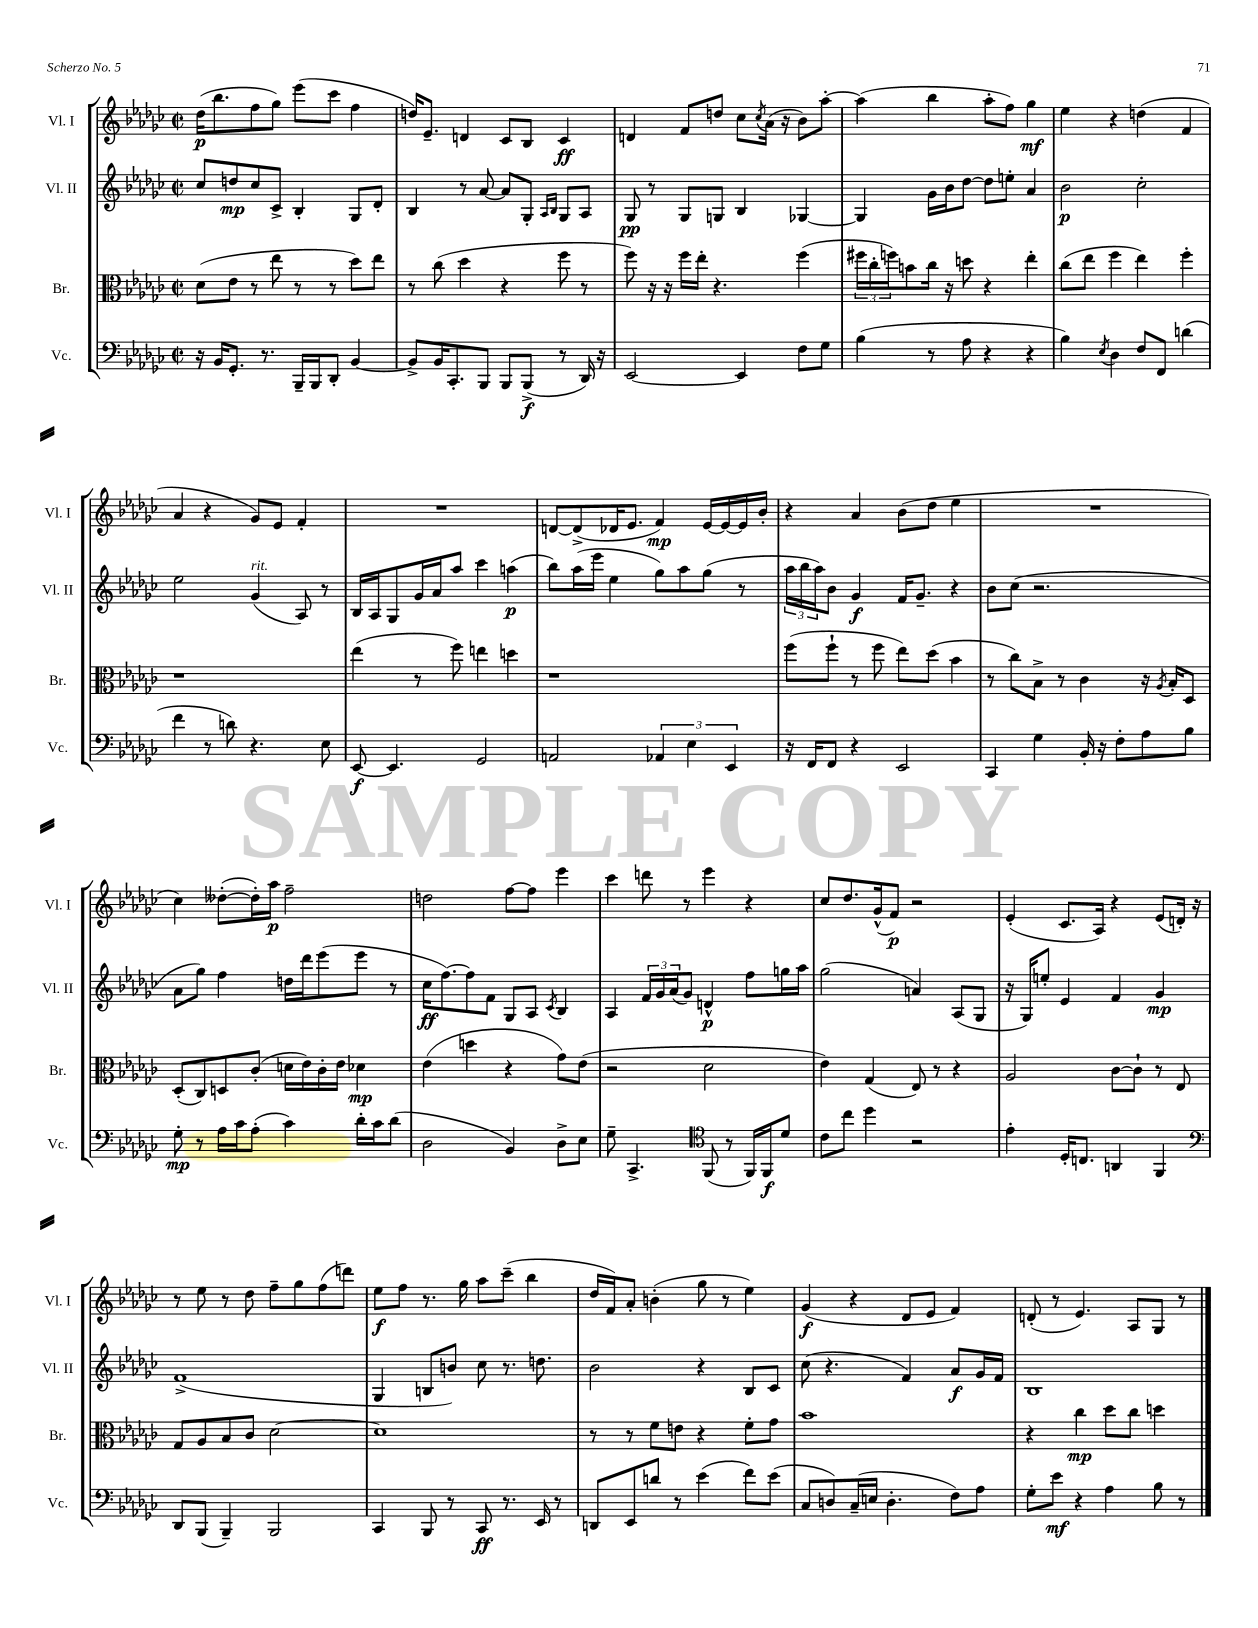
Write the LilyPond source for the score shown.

<<
\new StaffGroup <<
\new Staff = "s0" \with { instrumentName = "Vl. I" shortInstrumentName = "Vl. I" } {
    \clef treble \key ges \major \defaultTimeSignature \time 2/2
    des''16\p( bes''8. f''8 ges''8) ees'''8( ces'''8 f''4 |
    d''16) ees'8.-- d'4 ces'8 bes8 ces'4\ff |
    d'4 f'8 d''8 ces''8 \acciaccatura { ces''8 } aes'16( r16 bes'8) aes''8~-. |
    aes''4( bes''4 aes''8-. f''8) ges''4\mf |
    ees''4 r4 d''4( f'4 |
    aes'4 r4 ges'8) ees'8 f'4-. |
    R1 |
    d'8~ d'8->( des'16 ees'8. f'4\mp) ees'16~ ees'16~ ees'16 bes'16-. |
    r4 aes'4 bes'8( des''8 ees''4 |
    R1 |
    ces''4) deses''8~-.( deses''16-.) aes''16\p f''2-- |
    d''2 f''8~ f''8 ees'''4 |
    ces'''4 d'''8 r8 ees'''4 r4 |
    ces''8 des''8. ges'16-^( f'8\p) r2 |
    ees'4-.( ces'8. aes16) r4 ees'8( d'16-.) r16 |
    r8 ees''8 r8 des''8 f''8-- ges''8 f''8( d'''8) |
    ees''8\f f''8 r8. ges''16 aes''8 ces'''8--( bes''4 |
    des''16 f'16) aes'8-. b'4-.( ges''8 r8 ees''4) |
    ges'4\f( r4 des'8 ees'8 f'4) |
    d'8-.( r8 ees'4.) aes8 ges8 r8 \bar "|." |
}
\new Staff = "s1" \with { instrumentName = "Vl. II" shortInstrumentName = "Vl. II" } {
    \clef treble \key ges \major \defaultTimeSignature \time 2/2
    ces''8 d''8\mp ces''8 ces'8-> bes4-. ges8 des'8-. |
    bes4 r8 aes'8~ aes'8 ges8-. \grace { aes16 bes16 } ges8 aes8 |
    ges8\pp r8 ges8 g8 bes4 ges4~ |
    ges4 ges'16 bes'16 des''8~ des''8 e''8-. aes'4 |
    bes'2\p ces''2-. |
    ees''2 ges'4^\markup { \italic "rit." }( aes8) r8 |
    bes16 aes16 ges8 ges'16 aes'16 aes''8 ces'''4 a''4\p( |
    bes''8) aes''16( ees'''16 ees''4 ges''8) aes''8 ges''8( r8 |
    \tuplet 3/2 { aes''16 bes''16 aes''16) } bes'8 ges'4\f f'16 ges'8.-- r4 |
    bes'8 ces''8( r2. |
    aes'8 ges''8) f''4 d''16 des'''16 ees'''8( ees'''8 r8 |
    ces''16\ff f''8.~) f''8 f'8 ges8 aes8 \acciaccatura { ces'8 } bes4 |
    aes4 \tuplet 3/2 { f'16 ges'16 aes'16( } ges'8) d'4-^\p f''8 g''16 aes''16 |
    ges''2( a'4) aes8( ges8 |
    r16 ges16) e''8-. ees'4 f'4 ges'4\mp |
    f'1->( |
    ges4 b8 b'8) ces''8 r8. d''8. |
    bes'2 r4 bes8 ces'8 |
    ces''8( r4. f'4) aes'8\f ges'16 f'16 |
    bes1 \bar "|." |
}
\new Staff = "s2" \with { instrumentName = "Br." shortInstrumentName = "Br." } {
    \clef alto \key ges \major \defaultTimeSignature \time 2/2
    des'8( ees'8 r8 ees''8 r8 r8 des''8) ees''8 |
    r8 ces''8( des''4 r4 f''8 r8 |
    f''8) r16 r16 f''16 ees''16-. r4. f''4( |
    \tuplet 3/2 { fis''16 ces''16-. f''16) } b'8 ces''16 r16 d''8 r4 ees''4-. |
    ces''8( ees''8 f''4 ees''4) f''4-. |
    r1 |
    ees''4( r8 f''8) e''4 d''4 |
    r1 |
    f''8( f''8-! r8 f''8 ees''8) des''8( bes'4 |
    r8 ces''8) bes8-> r8 ces'4 r16 \acciaccatura { aes8 } bes16-. des8 |
    des8-.( ces8) d8 ces'8-.( d'16 ees'16) ces'16-. ees'16 des'4\mp |
    ees'4( d''4 r4 ges'8) ees'8( |
    r2 des'2 |
    ees'4) ges4( ees8) r8 r4 |
    aes2 ces'8~ ces'8-! r8 ees8 |
    ges8 aes8 bes8 ces'8 des'2~ |
    des'1 |
    r8 r8 f'8 e'8 r4 f'8-. ges'8 |
    bes'1 |
    r4 ces''4\mp des''8 ces''8 d''4 \bar "|." |
}
\new Staff = "s3" \with { instrumentName = "Vc." shortInstrumentName = "Vc." } {
    \clef bass \key ges \major \defaultTimeSignature \time 2/2
    r16 bes,16 ges,8.-. r8. bes,,16-- bes,,16 des,8-. bes,4~ |
    bes,8-> bes,16 ces,8.-. bes,,8 bes,,8 bes,,8->\f( r8 des,16) r16 |
    ees,2~ ees,4 f8 ges8 |
    bes4( r8 aes8 r4 r4 |
    bes4) \acciaccatura { ees8 } des4 f8 f,8 d'4( |
    f'4 r8 d'8) r4. ees8 |
    ees,8~\f ees,4. ges,2 |
    a,2 \tuplet 3/2 { aes,4 ees4 ees,4 } |
    r16 f,16 f,8 r4 ees,2 |
    ces,4 ges4 bes,16-. r16 f8-. aes8 bes8 |
    ges8-.\mp r8 aes16 ces'16 aes8-.( ces'4) des'16-. ces'16 des'8( |
    des2 bes,4) des8-> ees8 |
    ges8-- ces,4.-> \clef tenor f,8( r8 f,16) f,16\f des'8 |
    ces'8 ces''8 des''4 r2 |
    ees'4-. des16-. c8. a,4 f,4 |
    \clef bass des,8 bes,,8( bes,,4--) bes,,2 |
    ces,4 bes,,8 r8 ces,8\ff r8. ees,16 r8 |
    d,8 ees,8 d'8 r8 ees'4( f'8) ees'8( |
    ces8 d8) ces16--( e16 d4.-. f8) aes8 |
    ges8-. ees'8\mf r4 aes4 bes8 r8 \bar "|." |
}
>>
>>
\layout { \context { \Score \remove "Bar_number_engraver" } }
